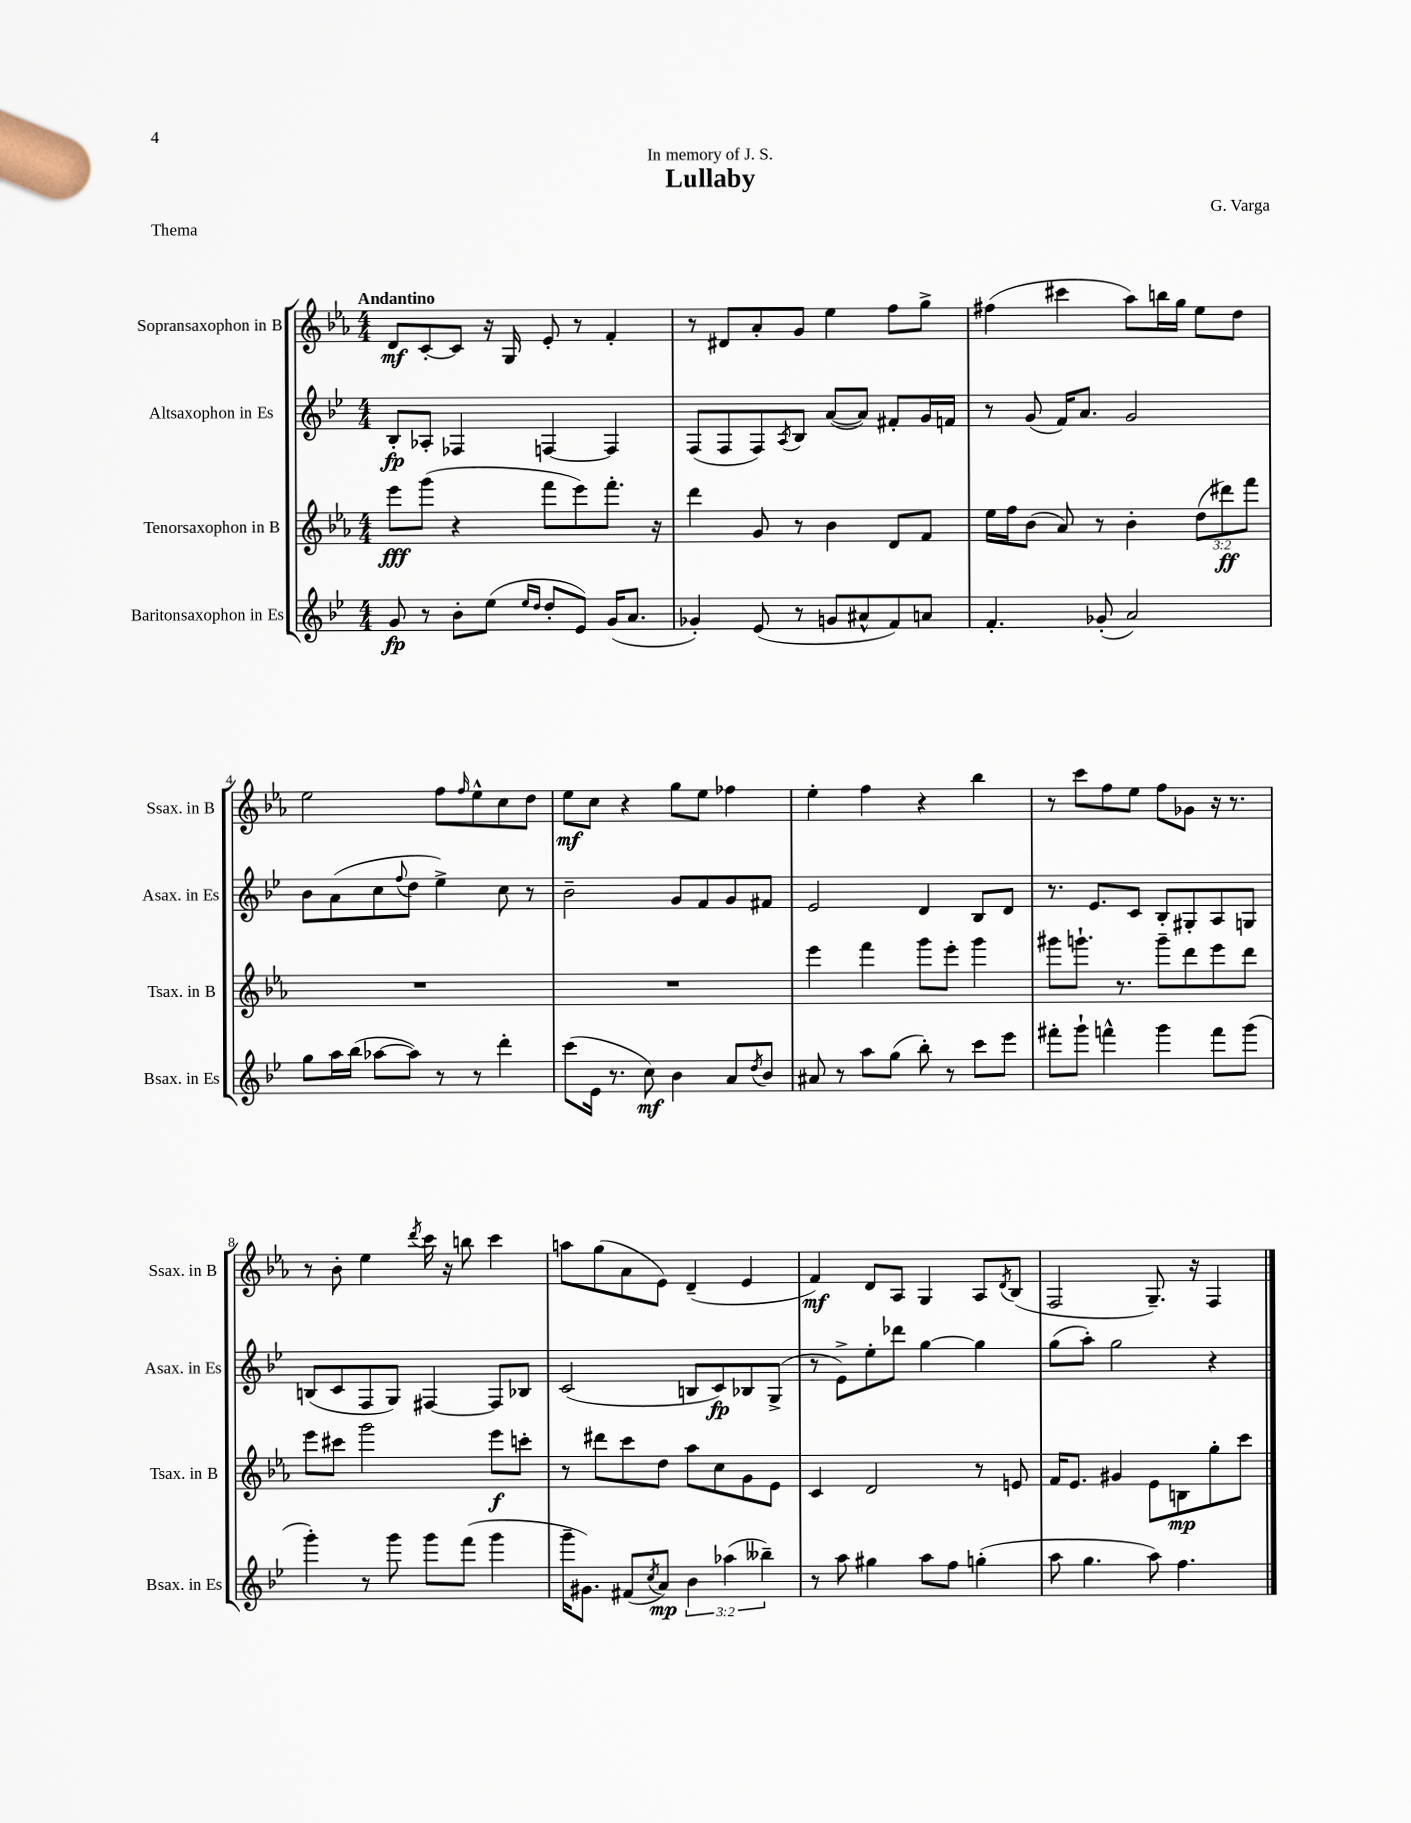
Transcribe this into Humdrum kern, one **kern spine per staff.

**kern	**dynam	**kern	**dynam	**kern	**dynam	**kern	**dynam
*part4	*part4	*part3	*part3	*part2	*part2	*part1	*part1
*staff4	*staff4	*staff3	*staff3	*staff2	*staff2	*staff1	*staff1
*I"Baritonsaxophon in Es	*	*I"Tenorsaxophon in B	*	*I"Altsaxophon in Es	*	*I"Sopransaxophon in B	*
*I'Bsax. in Es	*	*I'Tsax. in B	*	*I'Asax. in Es	*	*I'Ssax. in B	*
*clefG2	*	*clefG2	*	*clefG2	*	*clefG2	*
*k[b-e-]	*	*k[b-e-a-]	*	*k[b-e-]	*	*k[b-e-a-]	*
*M4/4	*	*M4/4	*	*M4/4	*	*M4/4	*
=1	=1	=1	=1	=1	=1	=1	=1
!	!	!	!	!	!	!LO:TX:a:B:t=Andantino	!
8g/	fp	8eee-\L	fff	8B-'/L	fp	8d/L	mf
8r	.	(8ggg\J	.	8A-X'/J	.	[8c'/	.
8b-'\L	.	4r	.	4F-X/	.	8c/J]	.
(8ee-\J	.	.	.	.	.	16r	.
.	.	.	.	.	.	16G/	.
16qqee-/LL	.	.	.	.	.	.	.
16qqdd/JJ	.	.	.	.	.	.	.
8dd'/L	.	8fff\L	.	[4Fn/	.	8e-'/	.
8e-/J)	.	8eee-\)	.	.	.	8r	.
(16g/KL	.	8.fff'\J	.	4F/]	.	4f'/	.
8.a/J	.	.	.	.	.	.	.
.	.	16r	.	.	.	.	.
=2	=2	=2	=2	=2	=2	=2	=2
4g-X'/)	.	4ddd\	.	(8F/L	.	8r	.
.	.	.	.	8F/	.	8d#X/L	.
(8e-/	.	8g/	.	8F/)	.	8a-'/	.
.	.	.	.	8qA/	.	.	.
8r	.	8r	.	8B-/J	.	8g/J	.
8gn/L	.	4b-\	.	([8a/L	.	4ee-\	.
8a#X^^/	.	.	.	8a/J])	.	.	.
8f/)	.	8d/L	.	8f#X'/L	.	8ff\L	.
8an/J	.	8f/J	.	16g/L	.	8gg^\J	.
.	.	.	.	16fn/JJ	.	.	.
=3	=3	=3	=3	=3	=3	=3	=3
4.f'/	.	16ee-\LL	.	8r	.	(4ff#X\	.
.	.	16ff\J	.	.	.	.	.
.	.	(8b-\J	.	(8g/	.	.	.
.	.	8a-/)	.	16f/KL)	.	4ccc#X\	.
.	.	.	.	8.a/J	.	.	.
(8g-X'/	.	8r	.	.	.	.	.
2a/)	.	4b-'\	.	2g/	.	8aa-\L)	.
.	.	.	.	.	.	16bbn\L	.
.	.	.	.	.	.	16gg\JJ	.
.	.	(12dd\L	.	.	.	8ee-\L	.
.	.	12ddd#X\)	ff	.	.	.	.
.	.	.	.	.	.	8dd\J	.
.	.	12fff\J	.	.	.	.	.
!!LO:LB:g=z
=4	=4	=4	=4	=4	=4	=4	=4
8gg\L	.	1r	.	8b-\L	.	2ee-\	.
16aa\L	.	.	.	(8a\	.	.	.
(16bb-\JJ	.	.	.	.	.	.	.
[8aa-X\L	.	.	.	8cc\	.	.	.
.	.	.	.	8qqff/	.	.	.
8aa-\J])	.	.	.	8dd\J	.	.	.
8r	.	.	.	4ee-^\)	.	8ff\L	.
.	.	.	.	.	.	16qqff/	.
8r	.	.	.	.	.	8ee-^^\	.
4ddd'\	.	.	.	8cc\	.	8cc\	.
.	.	.	.	8r	.	8dd\J	.
=5	=5	=5	=5	=5	=5	=5	=5
(8ccc\L	.	1r	.	2b-~\	.	8ee-\L	mf
16e-\Jk	.	.	.	.	.	8cc\J	.
8.r	.	.	.	.	.	.	.
.	.	.	.	.	.	4r	.
8cc\)	mf	.	.	.	.	.	.
4b-\	.	.	.	8g/L	.	8gg\L	.
.	.	.	.	8f/	.	8ee-\J	.
8a/L	.	.	.	8g/	.	4ff-X\	.
8qdd/	.	.	.	.	.	.	.
8b-/J	.	.	.	8f#X/J	.	.	.
=6	=6	=6	=6	=6	=6	=6	=6
8a#X/	.	4eee-\	.	2e-/	.	4ee-'\	.
8r	.	.	.	.	.	.	.
8aa\L	.	4fff\	.	.	.	4ff\	.
(8gg\J	.	.	.	.	.	.	.
8bb-'\)	.	8ggg\L	.	4d/	.	4r	.
8r	.	8eee-'\J	.	.	.	.	.
8ccc\L	.	4ggg\	.	8B-/L	.	4bb-\	.
8eee-\J	.	.	.	8d/J	.	.	.
=7	=7	=7	=7	=7	=7	=7	=7
8fff#X'\L	.	8ggg#X\L	.	8.r	.	8r	.
8ggg`\J	.	8.gggn`\J	.	.	.	8ccc\L	.
.	.	.	.	8.e-/L	.	.	.
4fffn^^\	.	.	.	.	.	8ff\	.
.	.	8.r	.	.	.	.	.
.	.	.	.	8c/J	.	8ee-\J	.
4ggg\	.	8ggg~\L	.	8B-'/L	.	8ff\L	.
.	.	8ddd\	.	8G#X'/	.	8g-X\J	.
8fff\L	.	8eee-\	.	8A/	.	16r	.
.	.	.	.	.	.	8.r	.
(8ggg\J	.	8ddd\J	.	8Gn/J	.	.	.
!!LO:LB:g=z
=8	=8	=8	=8	=8	=8	=8	=8
4ggg'\)	.	8eee-\L	.	(8Bn/L	.	8r	.
.	.	8ccc#X\J	.	8c/	.	8b-'\	.
8r	.	2ggg\	.	8F/	.	4ee-\	.
8ggg\	.	.	.	8G/J)	.	.	.
.	.	.	.	.	.	8qddd/	.
8ggg\L	.	.	.	[4F#X/	.	16ccc\	.
.	.	.	.	.	.	16r	.
(8fff\J	.	.	.	.	.	8bbn\	.
4ggg\	.	8eee-\L	f	8F#/L]	.	4ccc\	.
.	.	8cccn'\J	.	8B-X/J	.	.	.
=9	=9	=9	=9	=9	=9	=9	=9
16ggg~\KL	.	8r	.	(2c/	.	8aan\L	.
8.g#X\J)	.	.	.	.	.	.	.
.	.	8ddd#X\L	.	.	.	(8gg\	.
(8f#X/L	.	8ccc\	.	.	.	8a-\	.
8qcc/	.	.	.	.	.	.	.
8a/J)	mp	8dd\J	.	.	.	8e-\J)	.
6b-\	.	8aa-\L	.	8Bn/L	.	(4d~/	.
.	.	8cc\	.	8c/)	fp	.	.
(6aa-X\	.	.	.	.	.	.	.
.	.	8g\	.	8B-X/	.	4e-/	.
6bb--X~\)	.	.	.	.	.	.	.
.	.	8e-\J	.	(8G^/J	.	.	.
=10	=10	=10	=10	=10	=10	=10	=10
8r	.	4c/	.	8r	.	4f/)	mf
8aa\	.	.	.	8e-^\L)	.	.	.
4gg#X\	.	2d/	.	8ee-'\	.	8d/L	.
.	.	.	.	8ddd-X\J	.	8A-/J	.
8aa\L	.	.	.	[4gg\	.	4G/	.
8ff\J	.	.	.	.	.	.	.
(4ggn'\	.	8r	.	4gg\]	.	8A-/L	.
.	.	.	.	.	.	8qd/	.
.	.	8en/	.	.	.	(8B-/J	.
=11	=11	=11	=11	=11	=11	=11	=11
8aa\	.	16f/KL	.	(8gg\L	.	2F/	.
.	.	8.e-/J	.	.	.	.	.
4.gg\	.	.	.	8aa'\J)	.	.	.
.	.	4g#X/	.	2gg\	.	.	.
8aa\)	.	8e-\L	.	.	.	8.G~/)	.
4.ff\	.	8Bn\	mp	.	.	.	.
.	.	.	.	.	.	16r	.
.	.	8gg'\	.	4r	.	4F/	.
.	.	8ccc\J	.	.	.	.	.
==	==	==	==	==	==	==	==
*-	*-	*-	*-	*-	*-	*-	*-
